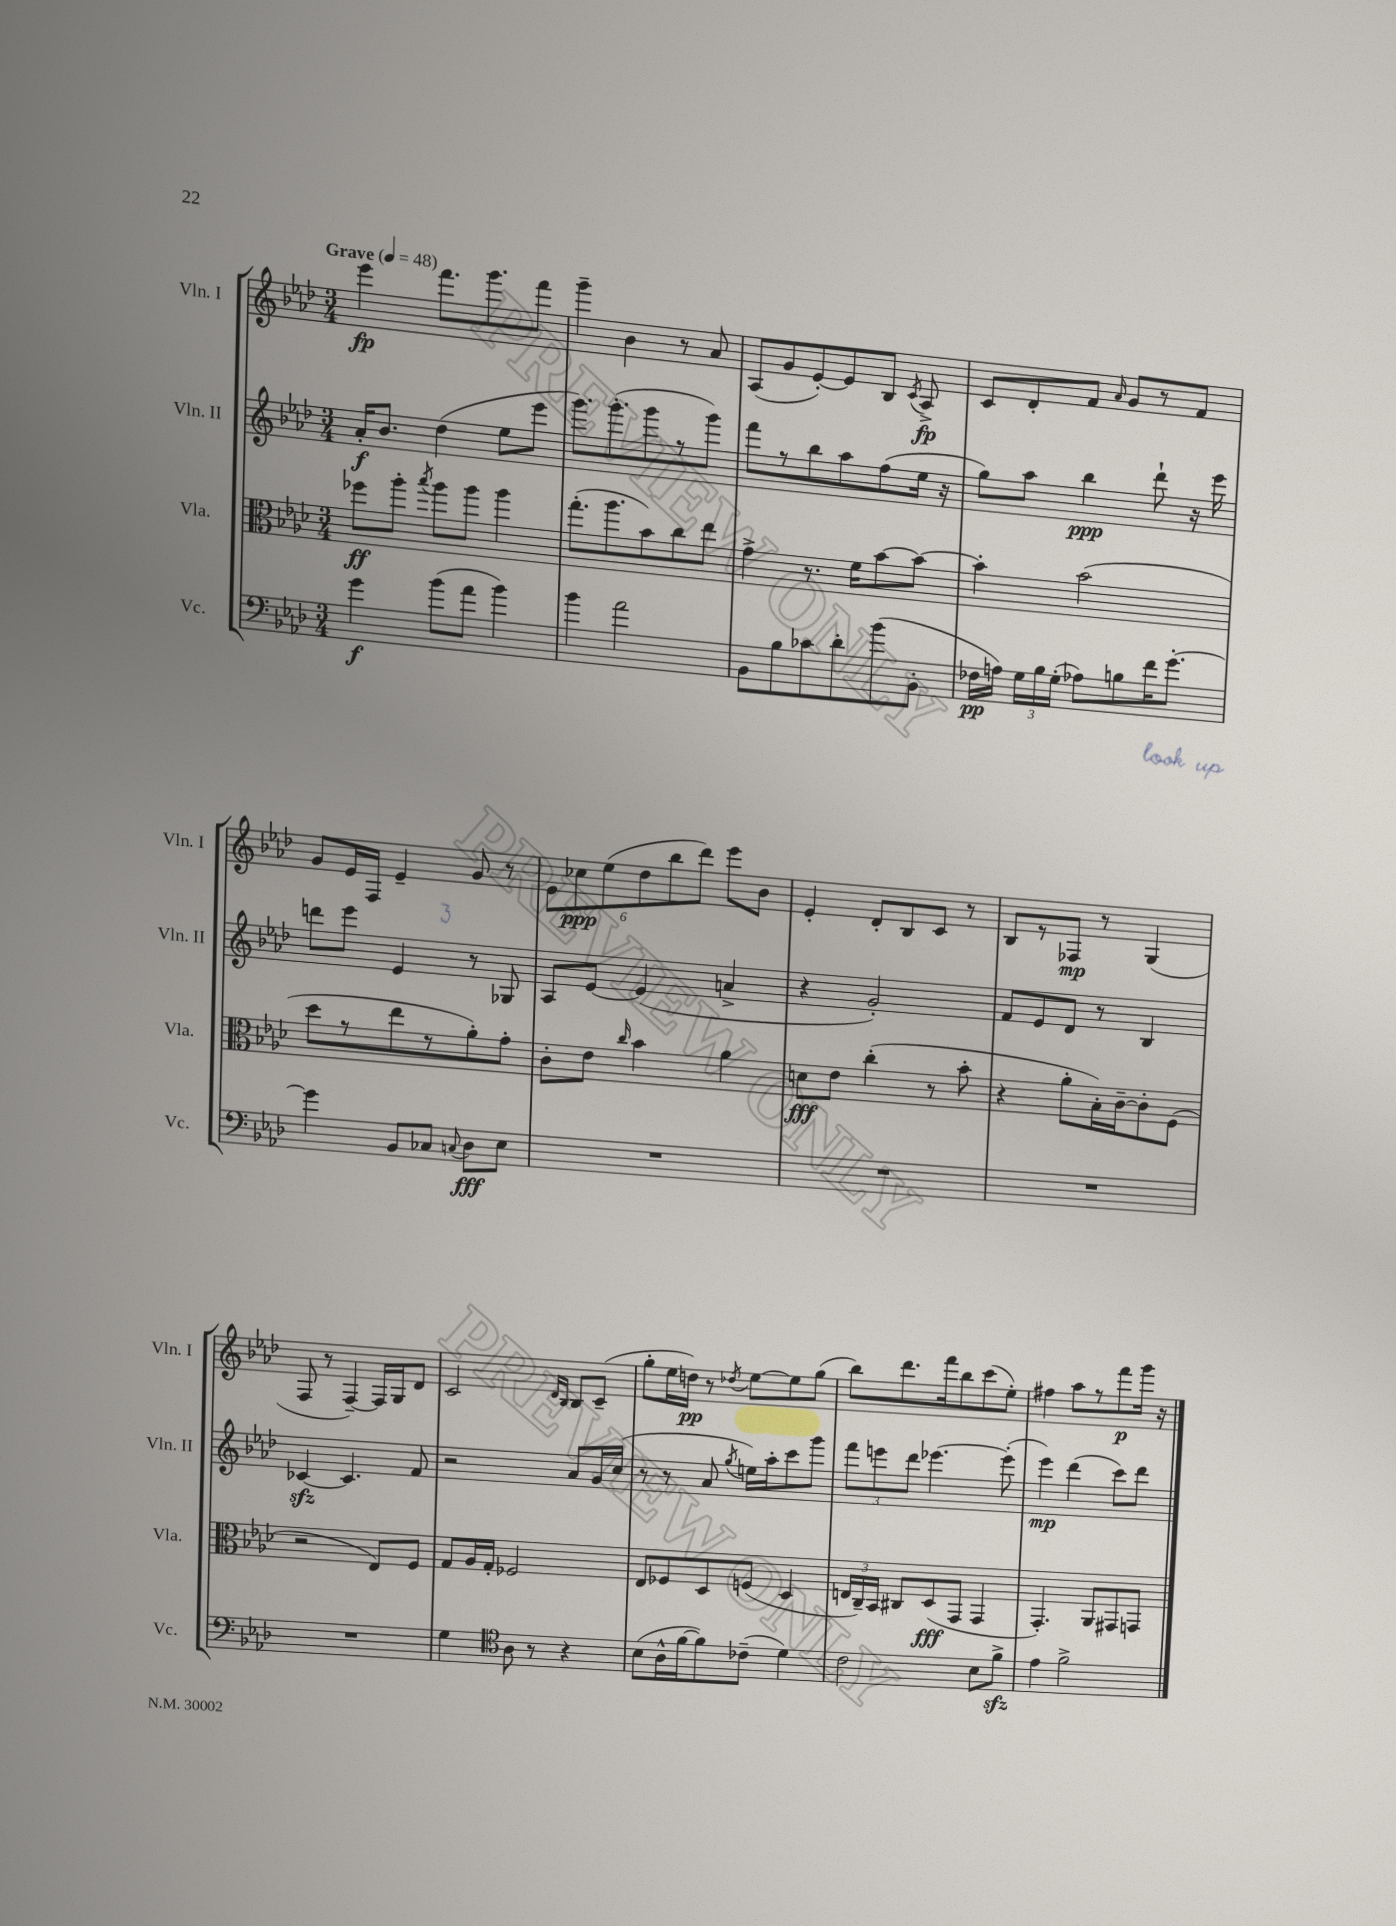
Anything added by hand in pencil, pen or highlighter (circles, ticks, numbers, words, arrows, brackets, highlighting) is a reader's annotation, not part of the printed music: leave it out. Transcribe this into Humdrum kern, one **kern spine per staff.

**kern	**kern	**kern	**kern
*staff4	*staff3	*staff2	*staff1
*clefF4	*clefC3	*clefG2	*clefG2
*k[b-e-a-d-]	*k[b-e-a-d-]	*k[b-e-a-d-]	*k[b-e-a-d-]
*M3/4	*M3/4	*M3/4	*M3/4
*MM48	*MM48	*MM48	*MM48
4g	8ff-	16a-'	4eee-
.	.	8.b-	.
.	8aa-'	.	.
.	8qbb-	.	.
(8b-	8aa-	(4dd-	8.fff
8a-	8aa-	.	.
.	.	.	8.ggg
4b-)	4aa-	8ee-	.
.	.	8eee-	8fff
=	=	=	=
4b-	(8.gg'	8.ggg)	4ggg~
.	8.aa-	(8.ggg'	.
2a-	.	.	4b-
.	8b-)	8ggg	.
.	8cc	8r	8r
.	8ee-	8ggg)	8a-
=	=	=	=
8BB-	4g^	8fff	(8A-
8B-	.	8r	8g
8c-	8.r	8bb-	[8e-')
8d-'	.	8aa-	8e-]
.	16f	.	.
(8b-	[8b-	(8ff	8B-
.	.	.	8qc
8BB-'	8b-_	16ee-	8A-^
.	.	16r	.
=	=	=	=
16F-	4b-']	8gg)	8c
16A)	.	.	.
24G	.	8aa-	8d-'
24B-	.	.	.
(24G'	.	.	.
8A-)	(2b-	4bb-	8f
.	.	.	16qqa-
8B	.	.	8g
16f	.	8ddd-`	8r
[8.g'	.	.	.
.	.	16r	8f
.	.	16eee-	.
=	=	=	=
4g]	8dd-	8ddd	8g
.	8r	8eee-	16e-
.	.	.	16F
8BB-	8ee-	4e-	4e-~
8C-	8r	.	.
8qqC	.	.	.
8D-	8a-')	8r	8g
8E-	8g'	8G-	8r
=	=	=	=
2.r	8c'	8A-	12e-
.	.	.	12cc-
.	8e-	[8e-	.
.	.	.	(12ee-
.	16qqcc	.	.
.	4b-	(4e-]	12dd-
.	.	.	12bb-
.	.	.	12ddd-)
.	4a-	4a^	8eee-
.	.	.	8b-
=	=	=	=
2.r	8d	4r	4e-'
.	8e-	.	.
.	(4cc'	2g')	8d-'
.	.	.	8B-
.	8r	.	8c
.	8b-'	.	8r
=	=	=	=
2.r	4r	8f	8B-
.	.	8e-	8r
.	8a-'	8d-	8F-
.	16B-')	8r	8r
.	[16c~	.	.
.	8c']	4B-	(4G
.	(8F	.	.
=	=	=	=
2.r	2r	[4c-	8F
.	.	.	8r
.	.	4.c-]	[4F~)
.	8E-)	.	16F]
.	.	.	16G
.	8F	8f	8d-
=	=	=	=
4G	8G	2r	2c
.	16A-	.	.
.	16G'	.	.
*clefC4	*	*	*
8A-	2F-	.	.
8r	.	.	.
.	.	.	16qqd-
.	.	.	16qqB-
4r	.	8a-	8B-
.	.	16g	(8c~
.	.	(16cc	.
=	=	=	=
(8B-	8E-	8r	8gg'
16A-^^	8F-	8r	16ee-
[16f	.	.	16dd)
8f])	8D-	8a-	8r
.	.	8qgg	8qdd-
(8c-~	(8F	16ee)	[8ee-
.	.	16aa-'	.
4d-)	4D-	8ccc	8ee-]
.	.	8ggg	(8gg
=	=	=	=
2c	24E	12fff	8bb-)
.	24C~)	.	.
.	24BB-	12eee	.
.	8C#	.	8.ddd-
.	.	12ddd-	.
.	(8D-	[4.eee-	.
.	.	.	16fff
.	8GG	.	8bb-
8B-	4GG	.	(8ccc
8f^	.	(8eee-']	8ee-')
=	=	=	=
4e-	4.GG')	4eee-)	4ff#
2f^	.	(4ddd-	8aa-
.	8AA-	.	8r
.	8GG#	8ccc)	8fff
.	8GG	8ddd-	16ggg
.	.	.	16r
==	==	==	==
*-	*-	*-	*-
